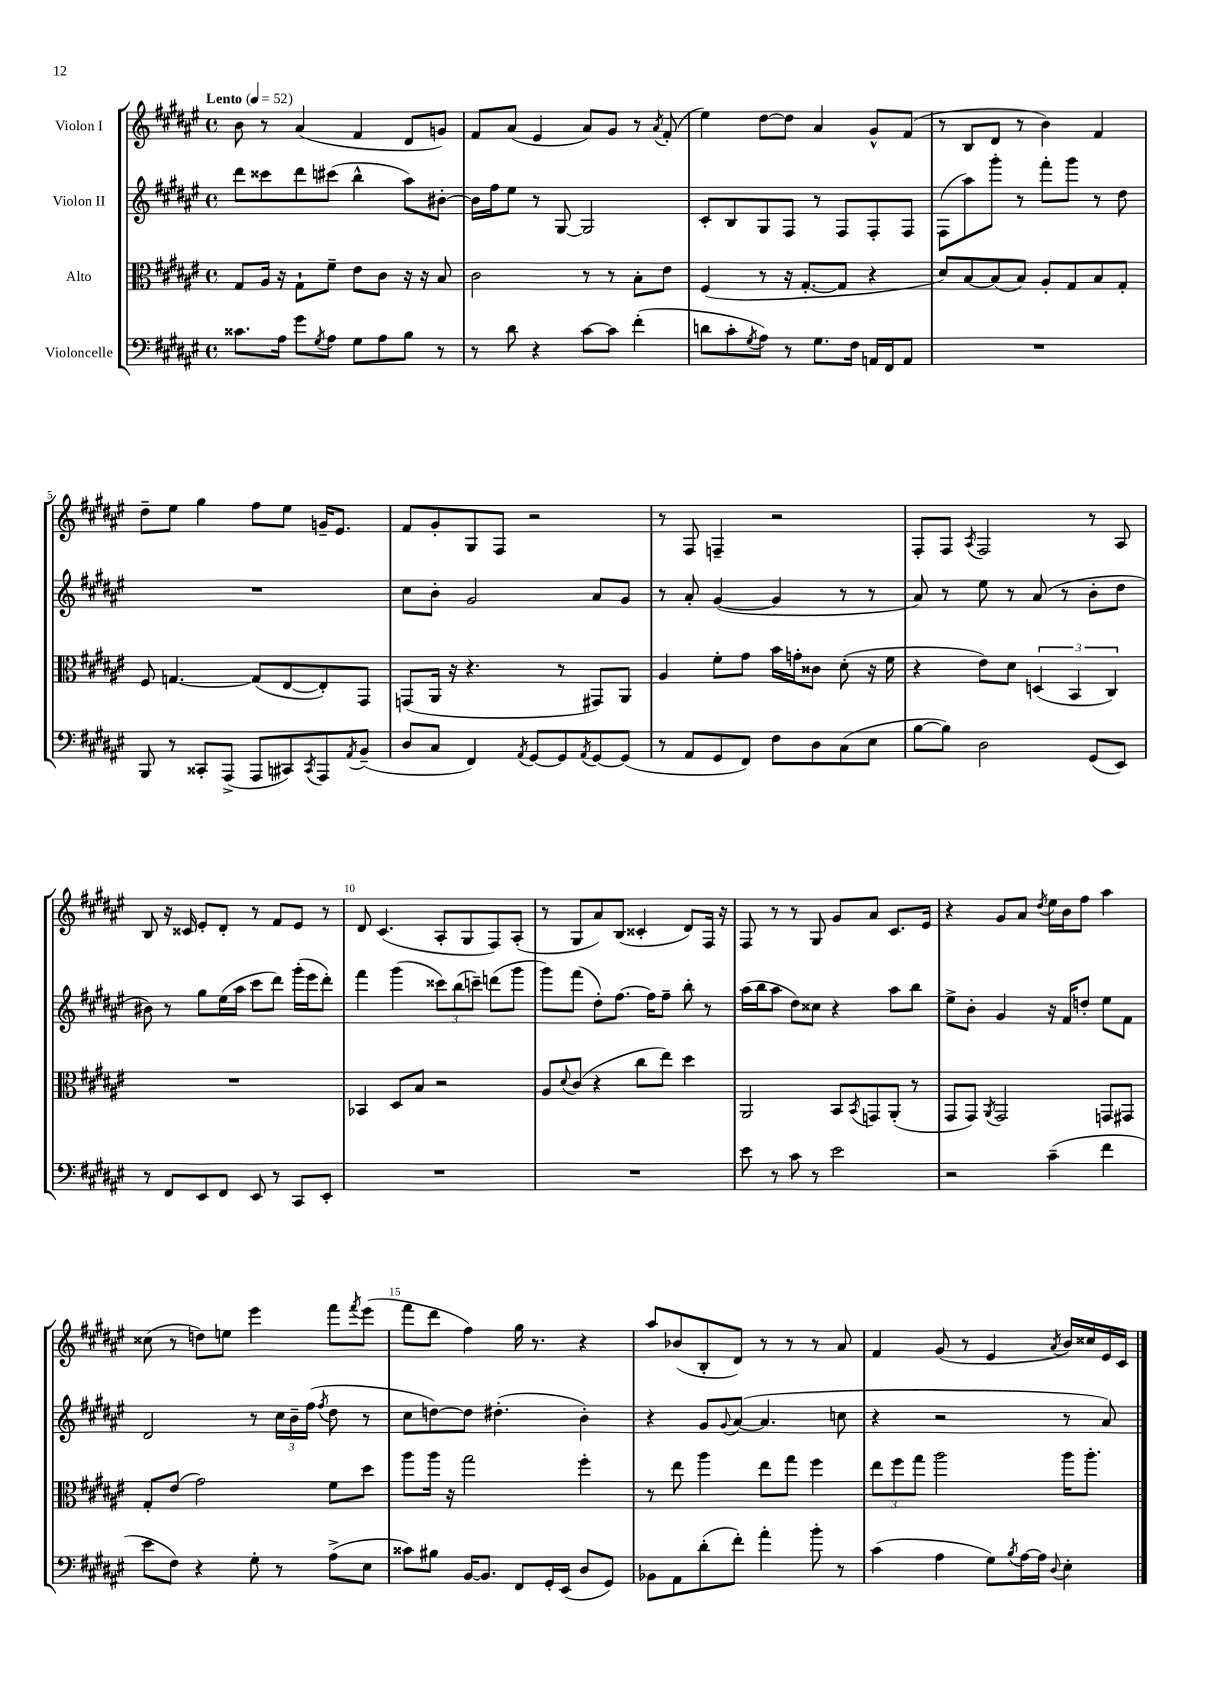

**kern	**kern	**kern	**kern
*staff4	*staff3	*staff2	*staff1
*clefF4	*clefC3	*clefG2	*clefG2
*k[f#c#g#d#a#e#]	*k[f#c#g#d#a#e#]	*k[f#c#g#d#a#e#]	*k[f#c#g#d#a#e#]
*M4/4	*M4/4	*M4/4	*M4/4
*met(c)	*met(c)	*met(c)	*met(c)
*MM52	*MM52	*MM52	*MM52
8.c##	8G#	8ddd#	8b
.	16A#	8ccc##	8r
16A#	16r	.	.
8g#	8G#`	8ddd#	(4a#
8qG#	.	.	.
8A#	8f#~	(8ccc#	.
8G#	8e#	4bb^^	4f#
8A#	8c#	.	.
8B	16r	8aa#)	8d#
.	16r	.	.
8r	8B	[8b#'	8g)
=	=	=	=
8r	2c#	16b#]	8f#
.	.	16ff#	.
8d#	.	8ee#	(8a#
4r	.	8r	4e#
.	.	[8G#	.
[8c#	8r	2G#]	8a#)
8c#]	8r	.	8g#
(4f#'	8B'	.	8r
.	.	.	8qa#
.	8e#	.	(8f#'
=	=	=	=
8d	(4F#	8c#'	4ee#)
8c#'	.	8B	.
8qG#	.	.	.
8A#)	8r	8G#	[8dd#
8r	16r	8F#	8dd#]
.	[8.G#'	.	.
8.G#	.	8r	4a#
.	8G#]	8F#	.
16F#	.	.	.
16AA	4r	8F#'	8g#^^
16FF#	.	.	.
8AA	.	8F#	(8f#
=	=	=	=
1r	8d#)	(8F#	8r
.	[8B	8aa#)	8B
.	(8B]	8ggg#'	8d#
.	8B)	8r	8r
.	8A#'	8fff#'	4b)
.	8G#	8ggg#	.
.	8B	8r	4f#
.	8G#'	8dd#	.
=	=	=	=
8BBB	8F#	1r	8dd#~
8r	[4.G	.	8ee#
8CC##'	.	.	4gg#
(8AAA#^	.	.	.
8AAA#	(8G]	.	8ff#
8CC#)	[8E#	.	8ee#
8qCC#	.	.	.
8AAA#	8E#'])	.	16g~
.	.	.	8.e#
8qAA#	.	.	.
(8BB~	8GG#	.	.
=	=	=	=
8D#	(8GG	8cc#	8f#
8C#	16AA#	8b'	8g#'
.	16r	.	.
4FF#)	4.r	2g#	8G#
.	.	.	8F#
8qAA#	.	.	.
[8GG#	.	.	2r
8GG#]	8r	.	.
8qAA#	.	.	.
[8GG#	8GG#)	8a#	.
(8GG#]	8AA#	8g#	.
=	=	=	=
8r	4A#	8r	8r
8AA#	.	8a#'	8F#
8GG#	8f#'	([4g#	4F~
8FF#)	8g#	.	.
8F#	16b	4g#]	2r
.	16g'	.	.
8D#	8c##	.	.
(8C#	(8d#'	8r	.
8E#	16r	8r	.
.	16f#	.	.
=	=	=	=
[8B	4r	8a#)	8F#'
8B])	.	8r	8F#
.	.	.	8qA#
2D#	8e#)	8ee#	2F#
.	8d#	8r	.
.	(6D	(8a#	.
.	.	8r	.
.	6BB	.	.
(8GG#	.	8b'	8r
.	6C#)	.	.
8EE#)	.	8dd#	8A#
=	=	=	=
8r	1r	8b#)	8B
8FF#	.	8r	16r
.	.	.	16c##
8EE#	.	8gg#	8e#'
8FF#	.	(16ee#	8d#'
.	.	16aa#	.
8EE#	.	8ccc#	8r
8r	.	8ddd#)	8f#
8CC#	.	(16ggg#'	8e#
.	.	16eee#	.
8EE#'	.	8ddd#')	8r
=	=	=	=
1r	4BB-	4fff#	8d#
.	.	.	(4.c#
.	8D#	(4ggg#	.
.	8B	.	.
.	2r	12ccc##)	8A#'
.	.	(12bb	.
.	.	.	8G#
.	.	12ccc~)	.
.	.	(8ddd	8F#)
.	.	8ggg#	(8A#'
=	=	=	=
1r	8A#	8ggg#)	8r
.	8qqd#	.	.
.	(8c#	(8fff#	8G#
.	4r	8dd#')	8a#)
.	.	[8.ff#	(8B
.	8cc#	.	4c##'
.	.	16ff#]	.
.	8ee#)	8ff#~	.
.	4dd#	8bb'	8d#)
.	.	8r	16F#
.	.	.	16r
=	=	=	=
8e#	2AA#	(16aa#	8F#
.	.	16bb	.
8r	.	8aa#	8r
8c#	.	8dd#)	8r
8r	.	8cc##	8G#
2e#	8BB	4r	8g#
.	8qBB	.	.
.	8GG	.	8a#
.	(8AA#'	8aa#	8.c#
.	8r	8bb	.
.	.	.	16e#
=	=	=	=
2r	8GG#	8ee#^	4r
.	8GG#)	8b'	.
.	8qAA#	.	.
.	2GG#	4g#	8g#
.	.	.	8a#
.	.	.	8qdd#
(4c#~	.	16r	16ee#
.	.	16f#	16b
.	.	8dd'	8ff#
4f#	8GG	8ee#	4aa#
.	8GG#	8f#	.
=	=	=	=
8e#	8G#'	2d#	(8cc##
8F#)	(8e#	.	8r
4r	2g#)	.	8dd)
.	.	.	8ee
8G#'	.	8r	4eee#
8r	.	24cc#	.
.	.	24b~	.
.	.	(24ff#	.
.	.	8qff#	.
(8A#^	8f#	8dd#	8fff#
.	.	.	8qfff#
8E#	8dd#	8r	(8eee#
=	=	=	=
8c##)	8aa#	8cc#	8fff#
8B#	16aa#	[8dd)	8ddd#
.	16r	.	.
[16BB	2gg#	8dd]	4ff#)
8.BB]	.	.	.
.	.	(4.dd#'	.
8FF#	.	.	16gg#
.	.	.	8.r
16GG#'	.	.	.
(16EE#	.	.	.
8D#	4ff#'	4b')	4r
8GG#)	.	.	.
=	=	=	=
8BB-	8r	4r	8aa#
8AA#	8ee#	.	(8b-
(8d#'	4aa#	8g#	8B'
.	.	8qqg#	.
8f#')	.	([8a#	8d#)
4a#'	8ee#	4.a#]	8r
.	8gg#	.	8r
8b'	4ff#	.	8r
8r	.	8cc	8a#
=	=	=	=
(4c#	12ee#	4r	4f#
.	12ff#	.	.
.	12gg#	.	.
4A#	2aa#	2r	(8g#
.	.	.	8r
8G#)	.	.	4e#
8qB	.	.	.
[16A#	.	.	.
16A#]	.	.	.
8qqD#	.	.	8qa#
4E#'	16aa#	8r	16b)
.	8.aa#'	.	16cc##
.	.	8a#)	16e#
.	.	.	16c#
==	==	==	==
*-	*-	*-	*-
